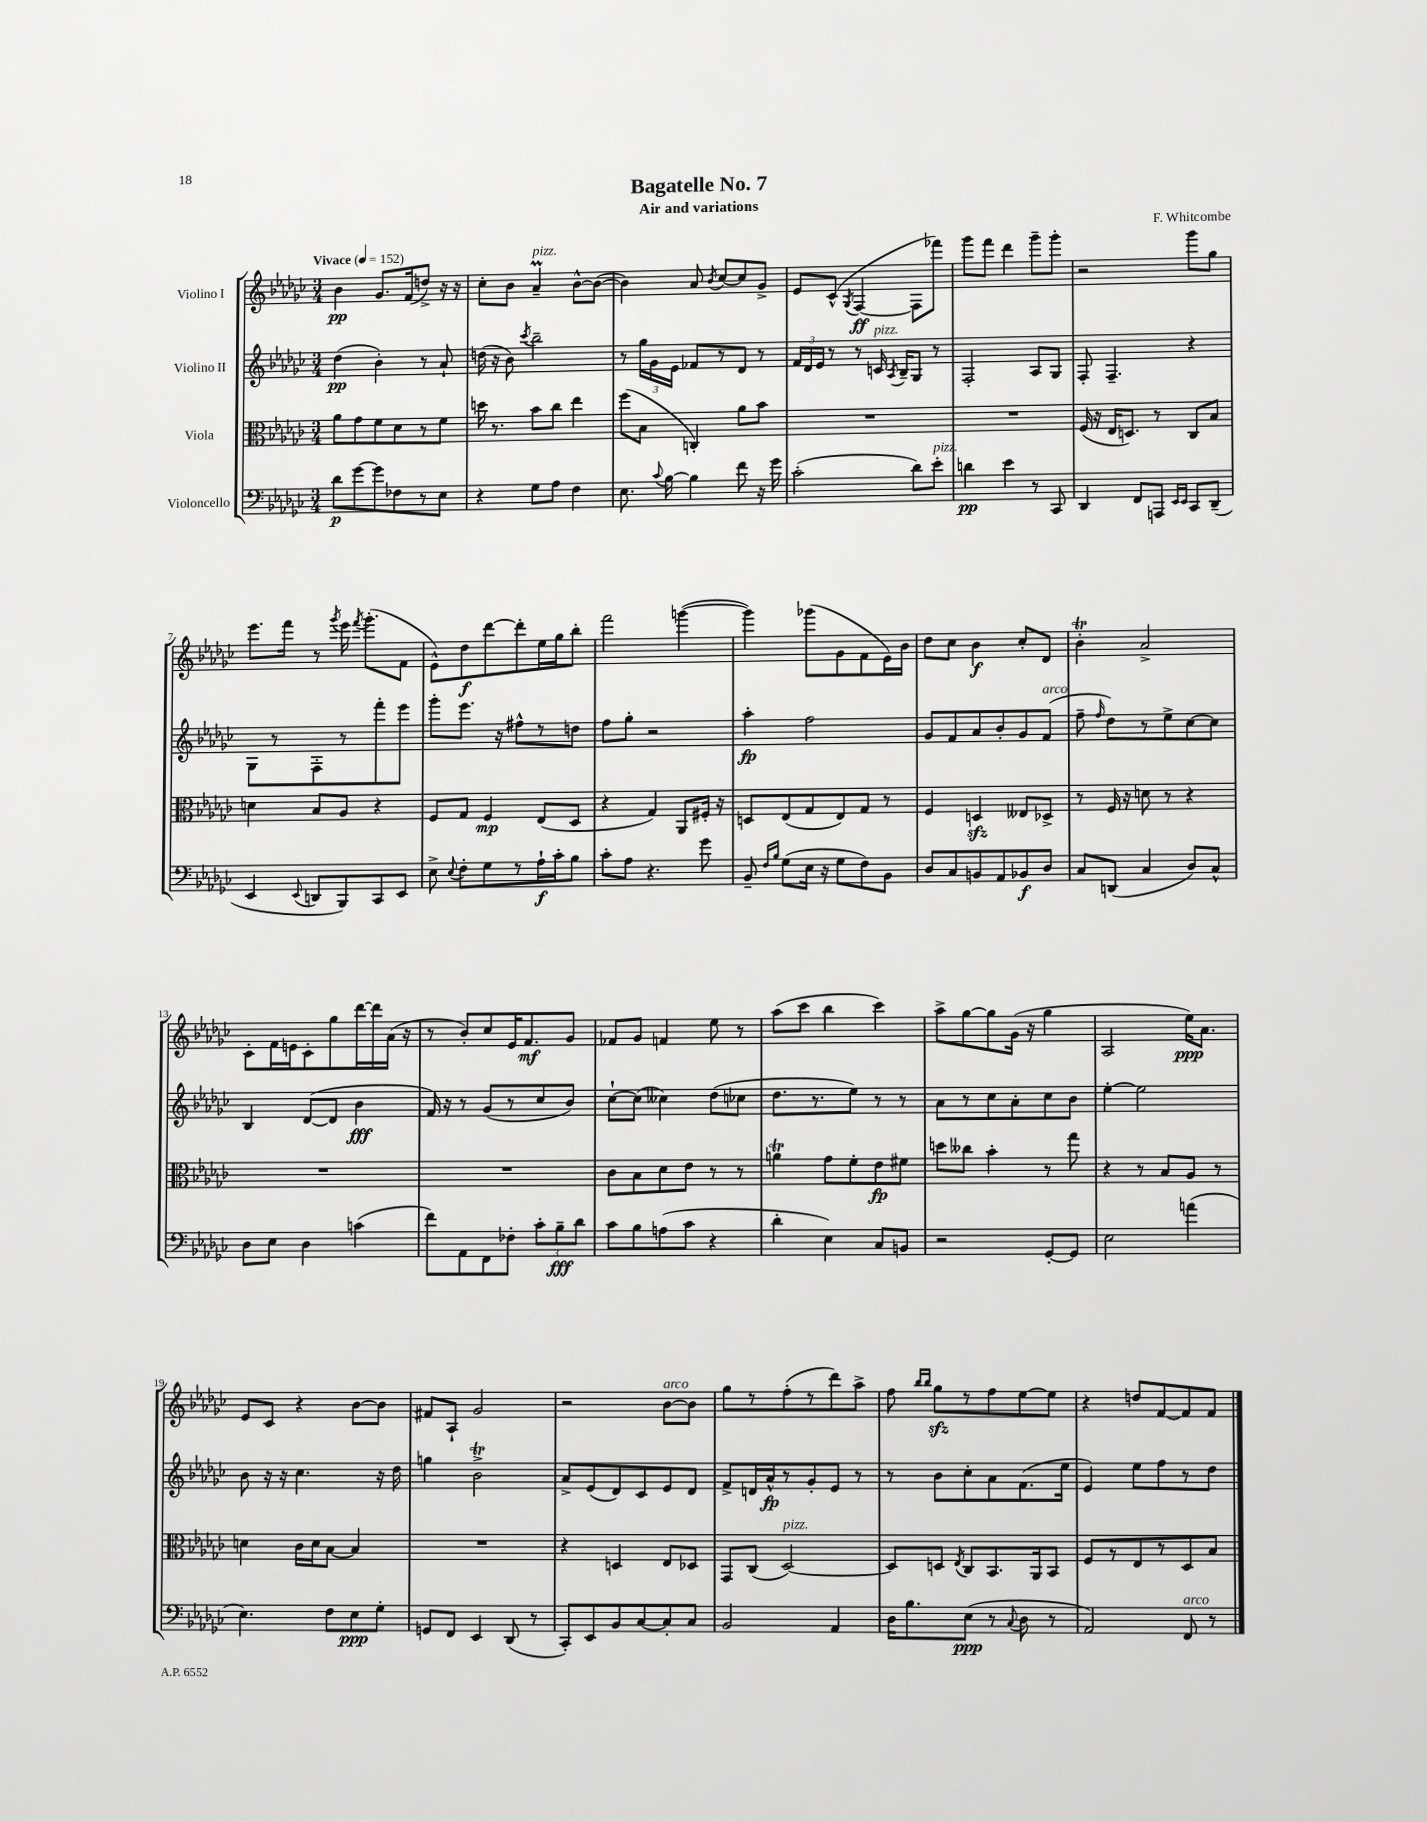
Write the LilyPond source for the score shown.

\header { title = "Bagatelle No. 7" composer = "F. Whitcombe" subtitle = "Air and variations" }
<<
\new StaffGroup <<
\new Staff = "s0" \with { instrumentName = "Violino I" } {
    \clef treble \key ges \major \numericTimeSignature \time 3/4 \tempo "Vivace" 4 = 152
    \autoBeamOff bes'4\pp ges'8.[ f'16( d''8]->) r16 r16 |
    ces''8[-. bes'8] aes'4--\prall^\markup { \italic "pizz." } bes'8[~-^ bes'8]~( |
    bes'4) aes'8 \acciaccatura { bes'8 } ces''8[~ ces''8 ges'8]-> |
    ees'8[ ces'8]-^( \acciaccatura { ges8 } f4~\ff f8[ fes'''8]) |
    ges'''8[ f'''8] des'''4 ges'''8[-- ges'''8]-. |
    r2 ges'''8[ ges''8] |
    ees'''8.[ f'''16] r8 \acciaccatura { ges'''8 } ees'''16 \acciaccatura { f'''8 } ges'''8.[-.( f'8] |
    ees'8[-^) des''8\f des'''8~ des'''8-. ees''16 ges''16 bes''8]-. |
    f'''2 g'''4~( |
    g'''4) ges'''8[( ges'8 f'8 ees'16) bes'16] |
    des''8[ ces''8] bes'4\f ces''8[-. des'8] |
    bes'4-.\trill aes'2-> |
    ces'8[-. f'16 e'16 ces'8-. ges''8 des'''16~ des'''16 aes'16]( r16 |
    r8 bes'8[-.) ces''8 ees'16 f'8.\mf ges'8] |
    fes'8[ ges'8] f'4 ees''8 r8 |
    aes''8[( ces'''8] bes''4 ces'''4) |
    aes''8[-> ges''8~ ges''8 ges'16]( r16 ges''4 |
    aes2 ees''16[\ppp) aes'8.] |
    ees'8[ ces'8] r4 bes'8[~ bes'8] |
    fis'8[ aes8]-! ges'2 |
    r2 bes'8[~^\markup { \italic "arco" } bes'8] |
    ges''8[ r8 f''8-.( r8 des'''8) aes''8]-> |
    f''8 \grace { bes''16[ bes''16] } ges''8[\sfz r8 f''8 ees''8~ ees''8] |
    r4 d''8[ f'8~ f'8 f'8] \bar "|." |
}
\new Staff = "s1" \with { instrumentName = "Violino II" } {
    \clef treble \key ges \major \numericTimeSignature \time 3/4
    \autoBeamOff des''4\pp( bes'4-.) r8 aes'8-! |
    d''16( r16 bes'8) \acciaccatura { ces'''8 } bes''2-- |
    r8 \tuplet 3/2 { ges''16[ ges'16 ees'16] } fes'8[ r8 des'8] r8 |
    \tuplet 3/2 { f'16[ des'16 ees'16] } r8 r8 c'16^\markup { \italic "pizz." } \acciaccatura { aes8 } bes16[-- ges8] r8 |
    f2-. aes8[ ges8] |
    f8-. f4.-- r4 |
    ges8[ r8 f8-. r8 f'''8-. ees'''8] |
    ges'''8[-. ees'''8.] r16 fis''8[-^ r8 d''8] |
    f''8[ ges''8]-. r2 |
    aes''4-.\fp f''2 |
    ges'8[ f'8 aes'8 bes'8-. ges'8 f'8]^\markup { \italic "arco" }( |
    f''8-- \grace { f''16 } des''8[) r8 ees''8-> ces''8~ ces''8] |
    bes4 des'8[~( des'8] bes'4\fff |
    f'16) r16 r8 ges'8[( r8 ces''8 bes'8]) |
    ces''8[~-! ces''8]( ceses''4) des''8[( ces''8] |
    des''8.[ r8. ees''8]) r8 r8 |
    aes'8[ r8 ces''8 aes'8-. ces''8 bes'8] |
    ees''4~-. ees''2 |
    bes'8 r16 r16 ces''4. r16 des''16 |
    g''4 bes'2->\trill |
    aes'8[-> ees'8( des'8) ces'8 ees'8 des'8] |
    f'8[-> d'16 aes'16-^\fp r8 ges'8-. ees'8] r8 |
    r8 bes'8[ ces''8-. aes'8 f'8.( ees''16] |
    ees'4) ees''8[ f''8 r8 des''8] \bar "|." |
}
\new Staff = "s2" \with { instrumentName = "Viola" } {
    \clef alto \key ges \major \numericTimeSignature \time 3/4
    \autoBeamOff aes'8[ ges'8 f'8 des'8 r8 f'8] |
    d''16 r8. bes'8[ ces''8] ees''4 |
    f''8[( bes8] c4-.) aes'8[ bes'8] |
    R2. |
    R2. |
    f16( r16 ees16[ d8.]) r8 ces8[ bes8] |
    d'4 bes8[ aes8] r4 |
    f8[ ges8] f4\mp ees8[( des8] |
    r4 ges4) aes,8[ fis16]-. r16 |
    d8[ ees8( ges8 ees8) ges8] r8 |
    f4 d4\sfz eeses8[ des8]-> |
    r8 f16 r16 d'8 r8 r4 |
    R2. |
    R2. |
    ces'8[ bes8 des'8 ees'8] r8 r8 |
    a'4\trill ges'8[ f'8-. ees'8\fp fis'8] |
    d''8[ ceses''8] bes'4-. r8 ges''8 |
    r4 r8 bes8[ aes8] r8 |
    d'4 ces'16[ d'16 bes8]~ bes4 |
    R2. |
    r4 d4 ees8[ des8] |
    ges,8[ ces8]( des2~^\markup { \italic "pizz." }) |
    des8[ d8] \acciaccatura { ees8 } ces8[ bes,8. aes,16 bes,8] |
    f8[ r8 ees8 r8 des8 bes8] \bar "|." |
}
\new Staff = "s3" \with { instrumentName = "Violoncello" } {
    \clef bass \key ges \major \numericTimeSignature \time 3/4
    \autoBeamOff des'8[\p ges'8~ ges'8 fes8 r8 ees8] |
    r4 ges8[ aes8] f4 |
    ees8. \appoggiatura { ces'8 } bes16~ bes4 f'8 r16 ges'16 |
    ces'2-.( des'8[) ees'8]-.^\markup { \italic "pizz." } |
    d'4\pp ees'4 r8 ces,8 |
    des,4 f,8[ a,,8] \grace { ees,16[ ees,16] } ces,8[ des,8]--( |
    ees,4 \appoggiatura { ees,8 } d,8[ bes,,8) ces,8 ees,8] |
    ees8-> \appoggiatura { ees8 } f8[-. ges8 r8 aes16-!\f ces'16-. bes8] |
    ces'8[-. aes8] r4. ges'8 |
    bes,8-- \grace { f16[ bes16] } ges8[( ees16] r16 ges8[ f8) bes,8] |
    des8[ ces8 b,8 aes,8 bes,8\f des8] |
    ces8[ d,8]( ces4 des8[) ces8]-^ |
    des8[ ees8] des4 c'4( |
    f'8[) aes,8 f,8 fes8]-. \tuplet 3/2 { ces'8[-. bes8--\fff des'8] } |
    ces'8[ bes8 a8( ces'8] r4 |
    des'4-. ees4) ces8[ b,8] |
    r2 ges,8[~-. ges,8] |
    ees2 a'4( |
    ees4.) f8[ ees8\ppp ges8]-. |
    g,8[ f,8] ees,4 des,8( r8 |
    ces,8[-.) ees,8 bes,8 ces8~ ces8-. ces8] |
    bes,2 aes,4 |
    des16[ bes8. ees8]\ppp( r8 \appoggiatura { ces8 } des8 r8 |
    aes,2) f,8^\markup { \italic "arco" } r8 \bar "|." |
}
>>
>>
